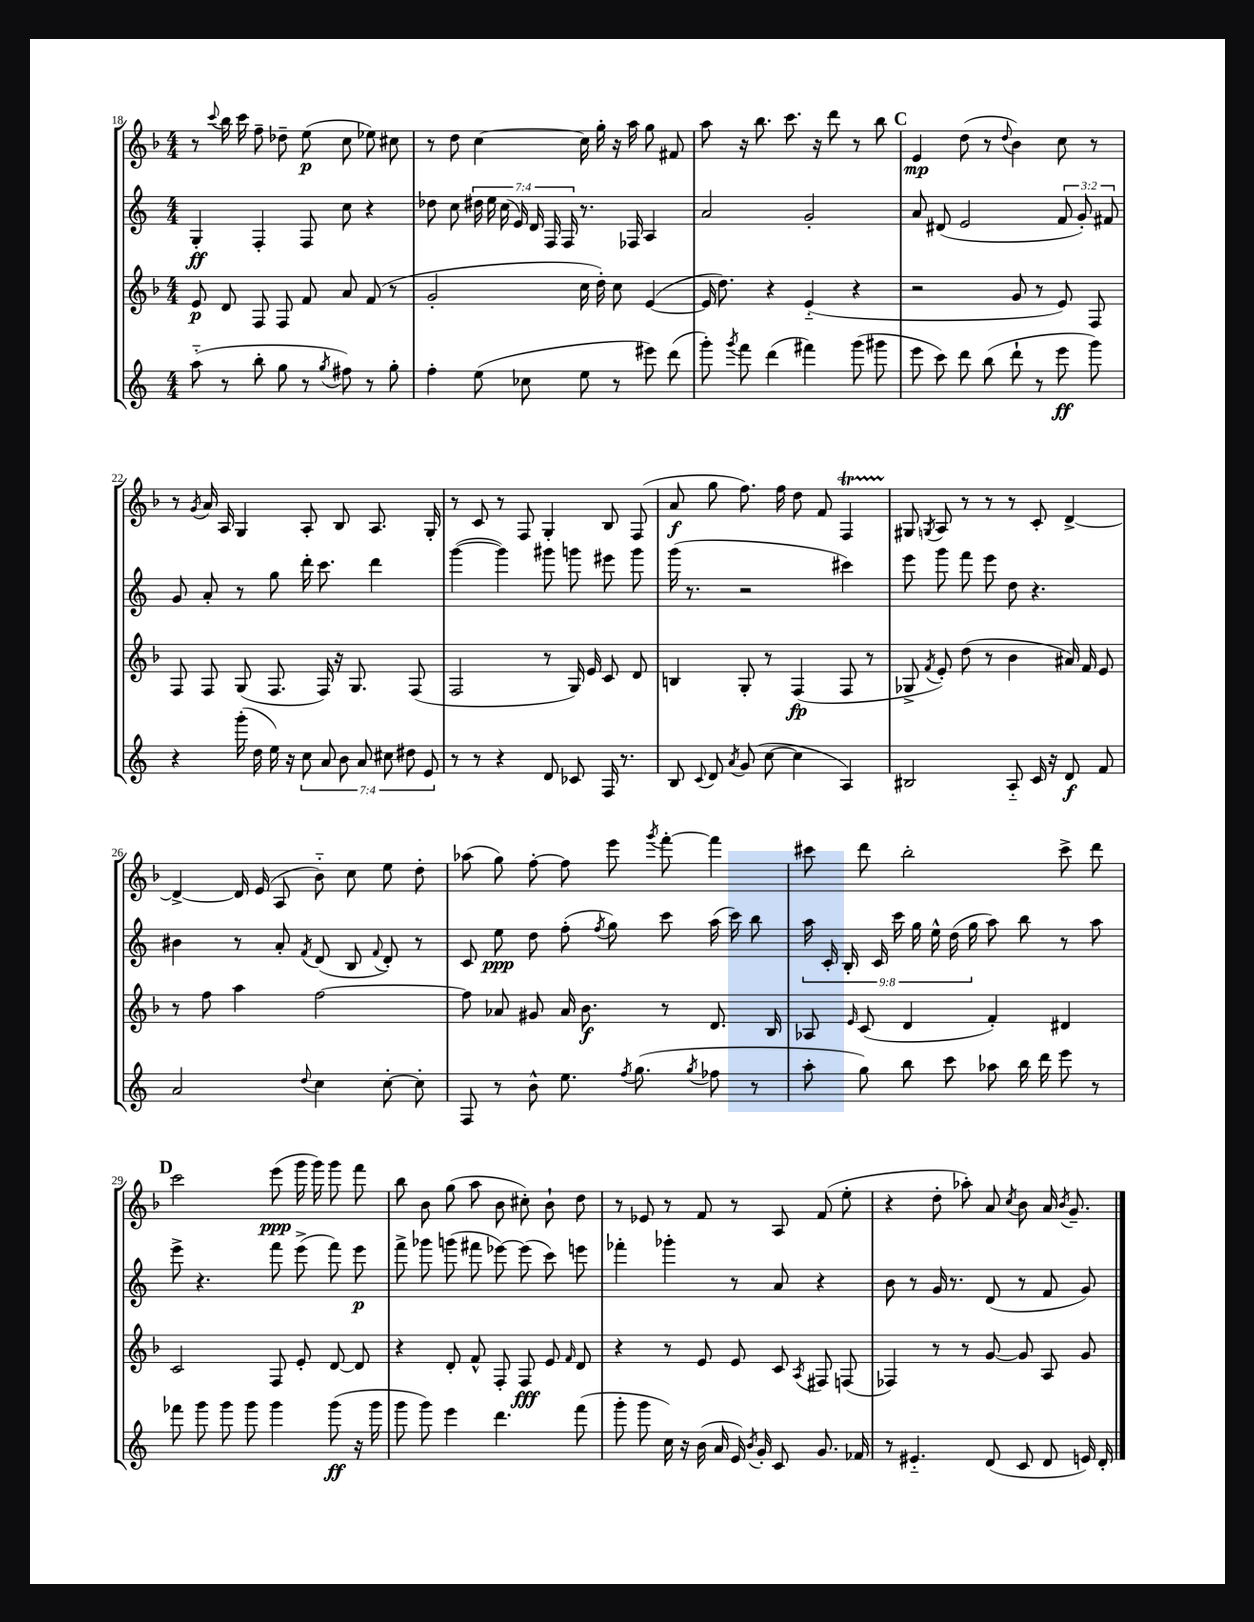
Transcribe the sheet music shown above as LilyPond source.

<<
\new StaffGroup <<
\new Staff = "s0" {
    \clef treble \key f \major \numericTimeSignature \time 4/4
    \autoBeamOff r8 \appoggiatura { c'''8 } bes''16 c'''16 f''8-- des''8-- e''8\p( c''8 ees''8) cis''8 |
    r8 d''8 c''4~ c''16 g''16-. r16 a''16 g''8 fis'8 |
    a''8 r16 bes''8. c'''8. r16 d'''8 r8 bes''8 |
    \mark \markup { \bold "C" } e'4\mp d''8( r8 \appoggiatura { d''8 } bes'4) c''8 r8 |
    r8 \acciaccatura { g'8 } a'16 a16 g4 a8-. bes8 a8. g16-. |
    r8 c'8 r8 f8 g4-. bes8 f8( |
    a'8\f g''8 f''8.) f''16 d''8 f'8 f4\startTrillSpan |
    gis8\stopTrillSpan \acciaccatura { g8 } a8 r8 r8 r8 c'8-. d'4~-> |
    d'4~-> d'16 e'16( a8 bes'8-_) c''8 e''8 d''8-. |
    aes''8( g''8) f''8~-. f''8 e'''8 \acciaccatura { g'''8 } f'''8~-. f'''4 |
    cis'''8 d'''8 bes''2-. cis'''8-> d'''8 |
    \mark \markup { \bold "D" } c'''2 e'''8\ppp( g'''16 g'''16) g'''8 f'''8 |
    bes''8 bes'8 g''8( a''8 bes'8 cis''8-.) bes'8-! d''8 |
    r8 ees'8 r8 f'8 r8 a8 f'8( e''8-. |
    r4 d''8-. aes''8-.) a'8 \acciaccatura { c''8 } bes'8 a'16 \acciaccatura { bes'8 } g'8.-- \bar "|." |
}
\new Staff = "s1" {
    \clef treble \key c \major \numericTimeSignature \time 4/4 \override Staff.TupletNumber.text = #tuplet-number::calc-fraction-text
    \autoBeamOff g4-.\ff f4-. f8 c''8 r4 |
    des''8 c''8 \tuplet 7/4 { dis''16 e''16 c''16( e'16) d'16 f16 f16 } r8. fes16 a4 |
    a'2 g'2-. |
    \mark \markup { \bold "C" } a'8 dis'8( e'2 \tuplet 3/2 { f'8 g'8-.) fis'8 } |
    g'8 a'8-. r8 g''8 d'''16-. c'''8. d'''4 |
    g'''4~( g'''4) gis'''8 g'''8 eis'''8 g'''8 |
    g'''16( r8. r2 cis'''4) |
    e'''8 g'''8 f'''8 e'''8 d''8 r4. |
    bis'4 r8 a'8-. \acciaccatura { f'8 } d'8( b8 \appoggiatura { f'8 } d'8-.) r8 |
    c'8 e''8\ppp d''8 f''8-.( \acciaccatura { f''8 } g''8) c'''8 a''16( c'''16) b''8 |
    \tuplet 9/8 { a''16 c'16-. b16-. c'16 c'''16 g''16 e''16-^ d''16( g''16 } a''8) b''8 r8 a''8 |
    \mark \markup { \bold "D" } e'''8-> r4. f'''8 e'''8->( f'''8) e'''8\p |
    f'''8-> ges'''8 g'''8( fis'''8 ees'''8~) ees'''8( c'''8) e'''8 |
    fes'''4-. ges'''4-. r8 a'8 r4 |
    b'8 r8 g'16 r8. d'8( r8 f'8 g'8) \bar "|." |
}
\new Staff = "s2" {
    \clef treble \key f \major \numericTimeSignature \time 4/4
    \autoBeamOff e'8\p d'8 f8 f8 f'8 a'8 f'8( r8 |
    g'2-. c''16 d''16-.) c''8 e'4~( |
    e'16 d''8.) r4 e'4-_( r4 |
    \mark \markup { \bold "C" } r2 g'8 r8 e'8) f8 |
    f8 f8 g8( f8. f16) r16 g8. f8( |
    f2 r8 g16) e'16 c'8 d'8 |
    b4 g8-. r8 f4\fp( f8 r8 |
    ges8-> \acciaccatura { f'8 } e'8-.) d''8( r8 bes'4 ais'16) f'16 e'8 |
    r8 f''8 a''4 f''2~ |
    f''8 aes'8 gis'8 aes'16 bes'8.\f r8 d'8. bes16 |
    aes8 \grace { e'16 } c'8( d'4 f'4-.) dis'4 |
    \mark \markup { \bold "D" } c'2 f8 e'8-. d'8~ d'8 |
    r4 d'8-. f'8-^ f8-. f8\fff e'8 \grace { f'16 } d'8 |
    r4 r8 e'8 e'8 c'8 \acciaccatura { a8 } fis8 f8( |
    fes4) r8 r8 g'8~ g'8 a8 g'8 \bar "|." |
}
\new Staff = "s3" {
    \clef treble \key c \major \numericTimeSignature \time 4/4 \override Staff.TupletNumber.text = #tuplet-number::calc-fraction-text
    \autoBeamOff a''8-_( r8 b''8-. g''8 r8 \acciaccatura { g''8 } fis''8) r8 g''8-. |
    f''4-. e''8( ces''8 e''8 r8 eis'''8) d'''8( |
    g'''8-.) \acciaccatura { g'''8 } f'''8 d'''4( fis'''4) g'''8( gis'''8 |
    \mark \markup { \bold "C" } e'''8 c'''8) d'''8 b''8( d'''8-! r8 e'''8\ff g'''8) |
    r4 g'''16-.( d''16 e''16) r16 \tuplet 7/4 { c''8 a'8 b'8 a'8 cis''8 dis''8 e'8 } |
    r8 r8 r4 d'8 ces'8 f16 r8. |
    b8 \appoggiatura { c'8 } d'8 \acciaccatura { a'8 } g'8( c''8~ c''4 a4) |
    bis2 a8-_ c'16 r16 d'8\f f'8 |
    a'2 \appoggiatura { d''8 } c''4 c''8~-. c''8-. |
    f8 r8 b'8-^ e''8. \acciaccatura { f''8 } g''8.( \acciaccatura { g''8 } fes''8 r8 |
    a''8-. g''8) b''8 c'''8 aes''8 b''16 d'''16 e'''8 r8 |
    \mark \markup { \bold "D" } fes'''8 g'''8 g'''8 g'''8 g'''4 g'''8\ff( r16 g'''16 |
    g'''8 g'''8) e'''4 d'''4. f'''8( |
    g'''8-. g'''8 c''16) r16 b'16( a'16 e'16) \acciaccatura { b'8 } g'16-. c'8 g'8. fes'16 |
    r8 eis'4.-_ d'8( c'8 d'8 e'16) d'16-. \bar "|." |
}
>>
>>
\layout { \context { \Score currentBarNumber = #18 } }
